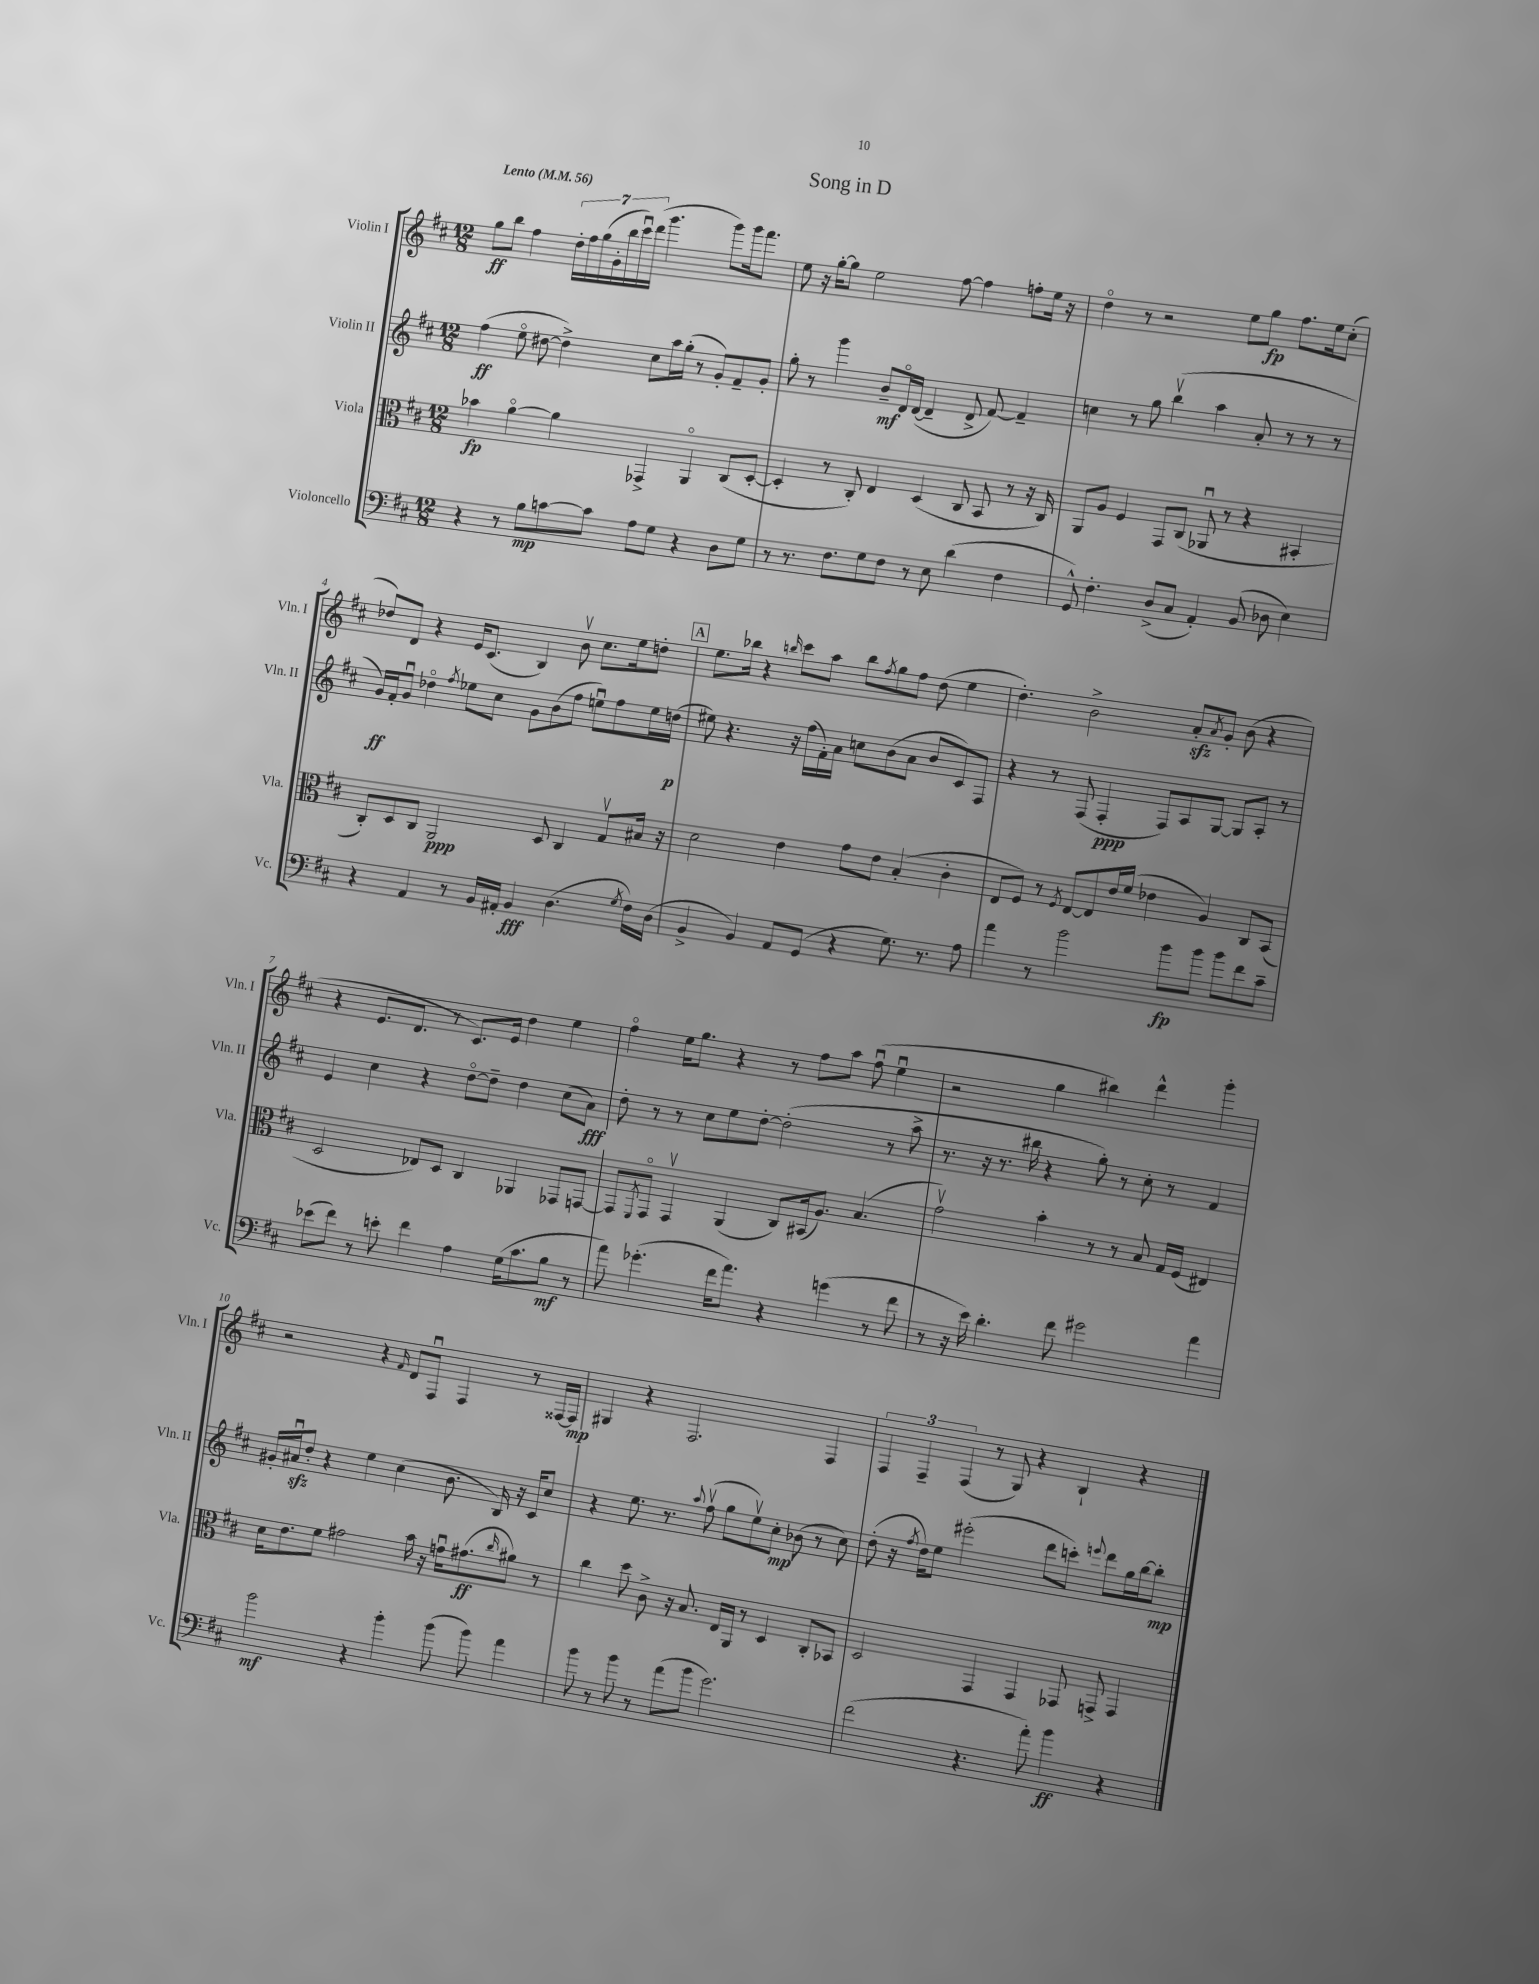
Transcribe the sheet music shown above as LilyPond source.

\header { title = "Song in D" }
<<
\new StaffGroup <<
\new Staff = "s0" \with { instrumentName = "Violin I" shortInstrumentName = "Vln. I" } {
    \clef treble \key d \major \numericTimeSignature \time 12/8 \tempo "Lento" 4 = 56
    g''8\ff b''8 fis''4 \tuplet 7/4 { d''16-. fis''16 g''16( g'16-. b''16 cis'''16\downbow) d'''16( } g'''4. g'''8) g'''16 fis'''8. |
    e''8 r16 g''16~-. g''8 e''2 fis''8~ fis''4 f''8-. e''16 r16 |
    d''4\flageolet r8 r2 e''8 g''8\fp fis''8. e''16 cis''8-.( |
    des''8) d'8 r4 e'16 cis'8.( b4) b'8\upbow cis''8. e''16 d''8-. |
    \mark \markup { \box "A" } e''8. bes''16 r4 \grace { b''16 } cis'''8 a''8 b''8 \acciaccatura { fis''8 } g''8 fis''8 d''8( e''4 |
    d''4.-.) b'2-> a'8-.\sfz \acciaccatura { a'8 } g'8-. b'8( r4 |
    r4 e'8. d'8. r8 cis'8.) e'16 d''4 e''4 |
    fis''4\flageolet e''16 g''8. r4 r8 fis''8 a''8 fis''8\downbow( e''4\downbow |
    r2 g''4 bis''4) d'''4-^ g'''4-. |
    r2 r4 \grace { fis'16 } d'8 fis8\downbow fis4 r8 fisis16~ fisis16\mp |
    gis4 r4 fis2. fis4 |
    \tuplet 3/2 { fis4 fis4-- fis4( } r8 g8) r4 b4-! r4 \bar "|." |
}
\new Staff = "s1" \with { instrumentName = "Violin II" shortInstrumentName = "Vln. II" } {
    \clef treble \key d \major \numericTimeSignature \time 12/8
    fis''4\ff( e''8\flageolet dis''8~ dis''4->) cis''8 a''16 g''16-.( r8 g'8-.) fis'8-- g'8-. |
    g''8-. r8 g'''4 b'8--\mf d'16\flageolet d'16~( d'4-- d'8-> fis'8~) fis'4-- |
    c''4 r8 g''8 b''4\upbow( a''4 a'8-. r8 r8 r8 |
    g'16\ff) fis'16-. g'8\downbow des''4\flageolet \acciaccatura { fis''8 } ees''8 cis''8 g'8 b'8( fis''8 e''8\downbow) fis''8 e''16 d''16\p( |
    \mark \markup { \box "A" } eis''8) r4. r16 fis''16( fis'16-.) a'16 c''8 b'8( a'8 b'8 cis'8) fis8 |
    r4 r8 fis8( fis4-.\ppp fis8) a8 g8~ g8 a8-. r8 |
    e'4 cis''4 r4 d''8~\flageolet d''8-- d''4 cis''8( a'8\fff) |
    d''8-. r8 r8 cis''8 e''8 d''8~-. d''2-.( r8 a''8-> |
    r8. r16 r8. bis''16 r4 g''8-.) r8 cis''8-. r8 fis'4 |
    gis'16-. ais'16\downbow\sfz d''8-. r4 e''4 cis''4( b'8. b16) r16 cis'16 cis''8 |
    r4 e''8. r8. \appoggiatura { a''8 } fis''8\upbow( g''8 e''8\upbow) cis''8-.\mp bes'8( r8 cis''8) |
    d''8-.( r16 \acciaccatura { fis''8 } d''16) e''8 eis'''2-.( d'''8 c'''8-.) \appoggiatura { e'''8 } d'''8 g''16 b''16~ b''8-.\mp \bar "|." |
}
\new Staff = "s2" \with { instrumentName = "Viola" shortInstrumentName = "Vla." } {
    \clef alto \key d \major \numericTimeSignature \time 12/8
    bes'4\fp a'4~\flageolet a'4 ges,4-> a,4\flageolet cis8( d8~-. |
    d4-. r8 cis8-.) e4 d4( cis8 b,8 r8 r16 cis16) |
    a,8 a8 fis4 g,8 cis8( aes,8\downbow r8 r4 bis,4-. |
    cis8-.) d8 cis8 a,2\ppp d8 cis4 g8\upbow bis16 r16 |
    \mark \markup { \box "A" } d'2 e'4 g'8 e'8 b4-.( cis'4-. |
    e8 fis8) r8 \acciaccatura { fis8 } e8~ e8 e'16 fis'16( ees'4 a4) cis8 b,8( |
    d2 ees8) d8 cis4 aes,4 ges,8 g,8~ |
    g,8 \acciaccatura { fis,8 } g,8\flageolet g,4\upbow a,4( cis8) bis,16( a8.) b4.( |
    g'2\upbow) b'4-. r8 r8 b8 g16 fis16( eis4) |
    d'16 e'8. fis'8 gis'2 b'16 r16 g'16\downbow gis'8.\ff( \grace { cis''16 } ais'8) r8 |
    cis''4 d''8 cis'8-> r16 b8. e16 a,16 r8 d4 cis8-. bes,8 |
    d2 g,4 g,4 ges,8 g,8-> g,4 \bar "|." |
}
\new Staff = "s3" \with { instrumentName = "Violoncello" shortInstrumentName = "Vc." } {
    \clef bass \key d \major \numericTimeSignature \time 12/8
    r4 r8 b8\mp c'8~ c'8 a8 g8 r4 d8 g8 |
    r8 r8. fis8. g8 fis8 r8 e8 d'4( fis4 |
    g,8-^) fis4.-. d8->( cis8 a,4-.) b,8( des8 e4) |
    r4 a,4 r8 b,16 ais,16-. b,4\fff d4.( \acciaccatura { g8 } fis16) d16( |
    \mark \markup { \box "A" } b,4-> b,4) a,8 g,8( r4 g8.) r8. a8 |
    a'4 r8 b'2 b'8\fp b'8 b'8 fis'8 cis'8-- |
    ees'8( fis'8) r8 e'8-. fis'4 a4 g16( cis'8. b8\mf r8 |
    a'8) ges'4.-.( fis'16 a'8.) r4 g'4( r8 fis'8 |
    r8 r16 e'16) d'4.-. fis'8 gis'2 a'4 |
    b'2\mf r4 b'4-. b'8( b'8) a'4 |
    b'8 r8 b'8 r8 a'8( b'8 g'2.) |
    fis'2( r4. a'8-.) b'4\ff r4 \bar "|." |
}
>>
>>
